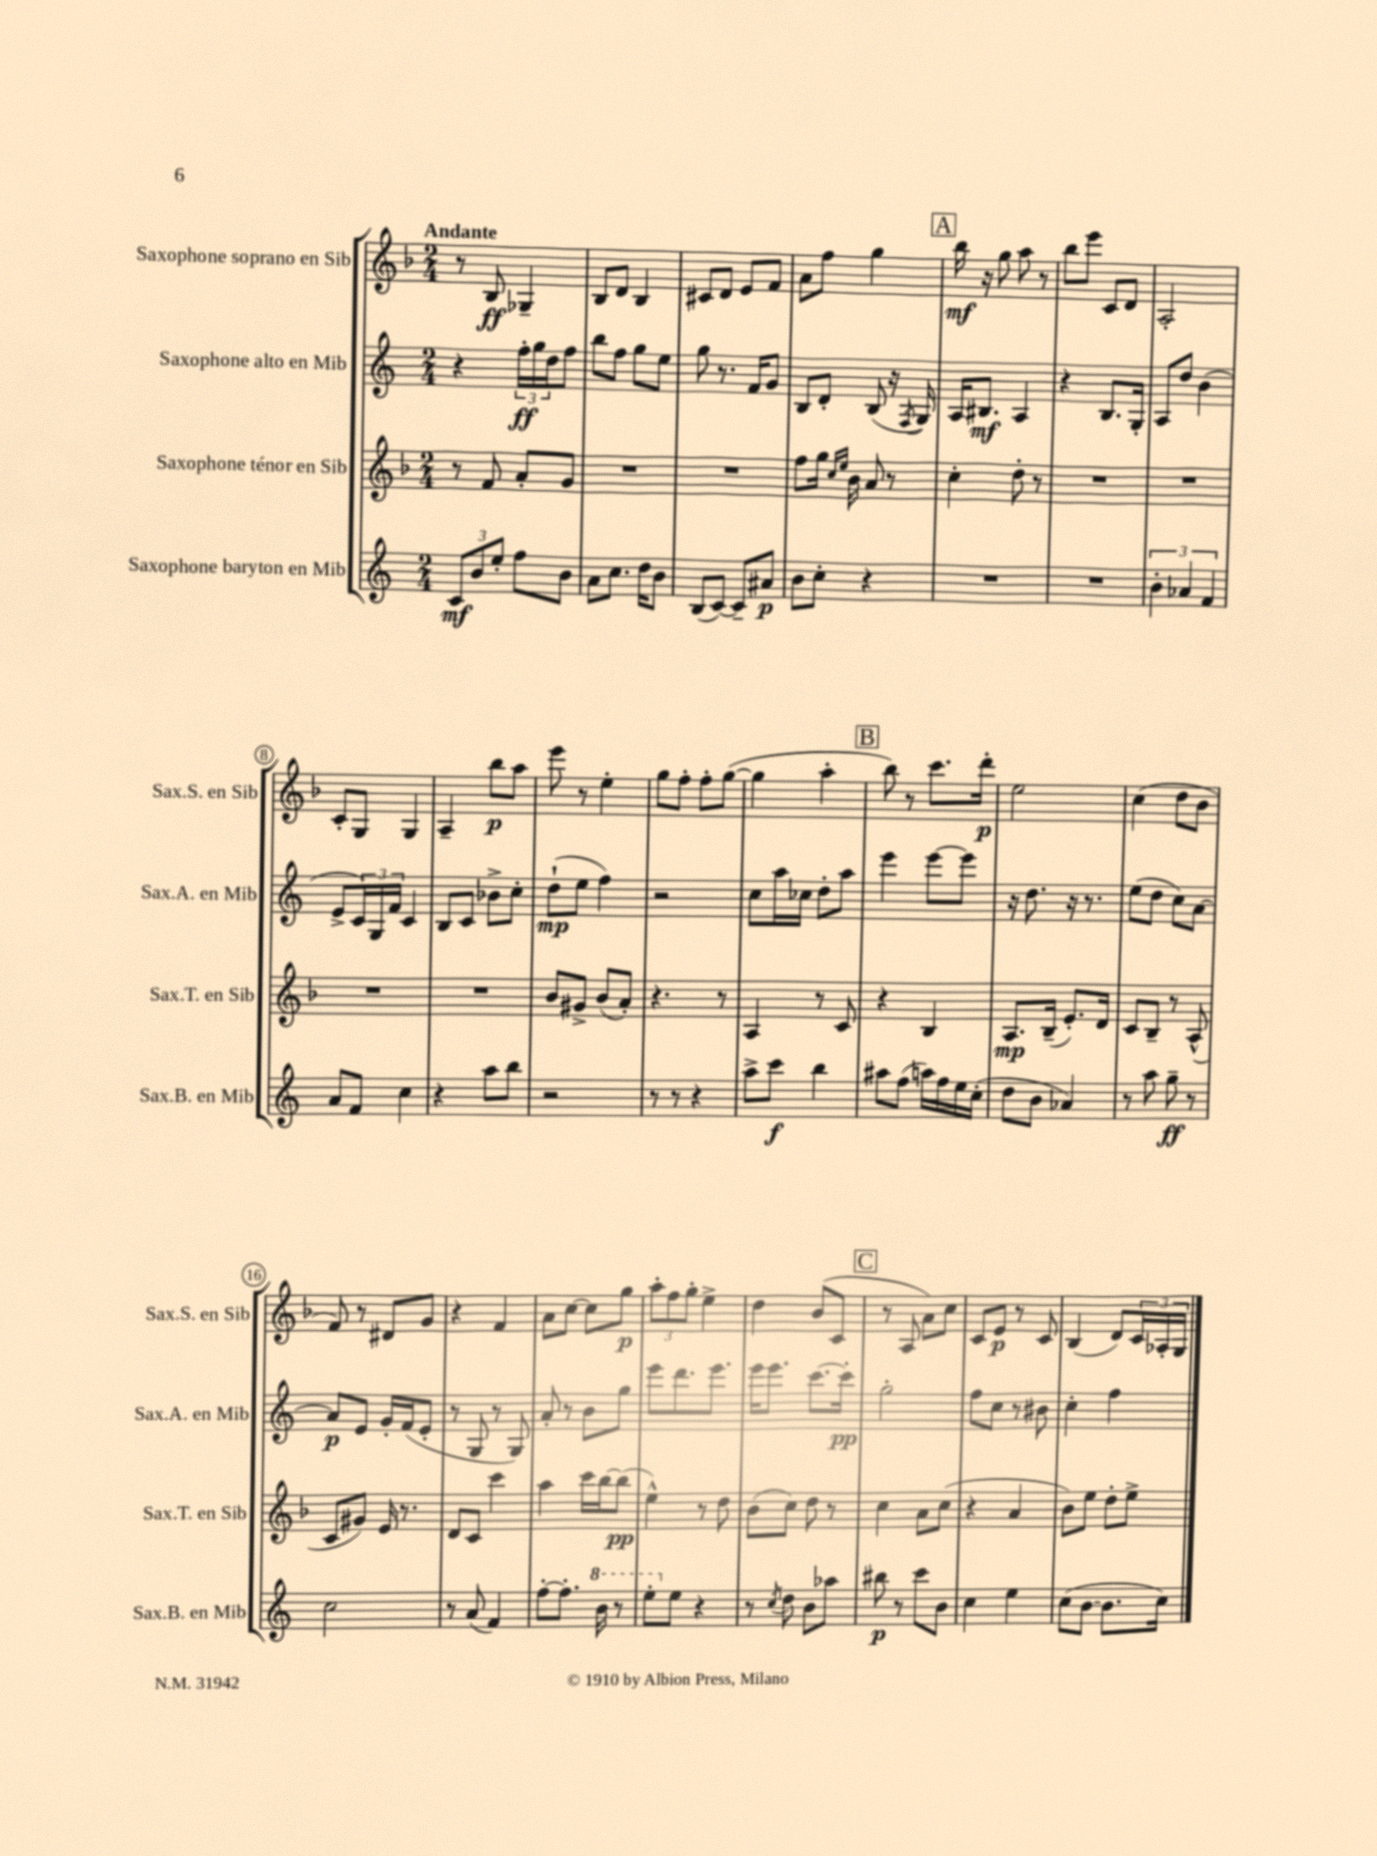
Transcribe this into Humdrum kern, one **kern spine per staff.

**kern	**kern	**kern	**kern
*staff4	*staff3	*staff2	*staff1
*clefG2	*clefG2	*clefG2	*clefG2
*k[]	*k[b-]	*k[]	*k[b-]
*M2/4	*M2/4	*M2/4	*M2/4
12c	8r	4r	8r
12b	.	.	.
.	8f	.	8B-
12ee'	.	.	.
8ff	8a'	24ff'	4G-~
.	.	24gg	.
.	.	24dd	.
8b	8g	8ff	.
=	=	=	=
8a	2r	8bb	8B-
8.cc	.	8ff	8d
.	.	8gg	4B-
16dd	.	.	.
8b	.	8ee	.
=	=	=	=
(8B	2r	8gg	8c#
[8c)	.	8.r	8d
8c~]	.	.	8e
.	.	16f	.
8a#	.	8g	8f
=	=	=	=
8b	8ff	8B	8a
8cc'	16gg	8d'	8ff
.	16qqcc	.	.
.	16qqee	.	.
.	16b-	.	.
4r	8a	(8B	4gg
.	8r	16r	.
.	.	8qF	.
.	.	16G)	.
=	=	=	=
2r	4cc'	16A	16bb-
.	.	8.B#	16r
.	.	.	8gg
.	8dd'	4A	8aa
.	8r	.	8r
=	=	=	=
2r	2r	4r	8bb-
.	.	.	8eee
.	.	8.B	8c
.	.	.	8d
.	.	16G'	.
=	=	=	=
6b'	2r	8A	2A'
.	.	8dd	.
6a-	.	.	.
.	.	(4b	.
6f	.	.	.
=	=	=	=
8a	2r	8e^	8c'
8f	.	24c)	8G
.	.	24G	.
.	.	24f	.
4cc	.	4c	4G
=	=	=	=
4r	2r	8B	4A~
.	.	8c	.
8aa	.	8b-^	8bb-
8bb	.	8cc'	8aa
=	=	=	=
2r	8b-	(8dd`	8eee
.	8g#^	8ee	8r
.	(8b-	4ff)	4ee'
.	8a')	.	.
=	=	=	=
8r	4.r	2r	8gg
8r	.	.	8ff'
4r	.	.	8ff'
.	8r	.	([8gg
=	=	=	=
8aa^	4A	8cc	4gg]
8ccc	.	16aa	.
.	.	16cc-	.
4bb	8r	8dd'	4aa'
.	8c	8aa	.
=	=	=	=
8aa#	4r	4eee	8bb-)
(8ff	.	.	8r
16aa)	4B-	[8eee	8.ccc
16ff	.	.	.
16ee	.	8eee]	.
(16cc'	.	.	16ddd'
=	=	=	=
8dd	8.A	16r	2ee
.	.	8.dd	.
8b	.	.	.
.	(16B-~	.	.
4a-)	8.e')	16r	.
.	.	8.r	.
.	16d	.	.
=	=	=	=
8r	8c	(8ee	(4cc
8aa	8B-~	8dd	.
8gg~	8r	8cc)	8dd
8r	(8A^^	[8a	8b-
=	=	=	=
2cc	8c	8a]	8f)
.	8g#)	8e	8r
.	16e	16g'	8d#
.	8.r	(16f	.
.	.	8e'	8g
=	=	=	=
8r	8d	8r	4r
(8a	8c	8G	.
4f)	4ccc	8r	4f
.	.	8G)	.
=	=	=	=
[8ff'	4aa	8a'	8a
8.ff']	.	8r	[8cc
.	16ccc	8b	8cc]
16bb	[16bb-	.	.
8r	(8bb-]	8gg	8gg
=	=	=	=
8eee'	4ee^^)	8eee	12aa'
.	.	.	12ff
8ee	.	8.ddd	.
.	.	.	12gg'
4r	8r	.	4ee^
.	.	8.eee	.
.	8dd	.	.
=	=	=	=
8r	(8b-	16eee	4dd
.	.	8.eee	.
8qcc	.	.	.
8dd	8cc)	.	.
8b	8dd	[8.ccc	(8b-
8aa-	8r	.	8c
.	.	16ccc']	.
=	=	=	=
8bb#	4cc	2gg'	8r
8r	.	.	8A
8ccc	8a	.	8a)
8b	(8cc	.	8cc
=	=	=	=
4cc	4r	8ff	8c
.	.	8cc	8e
4ee	4a	8r	8r
.	.	8b#	8c
=	=	=	=
(8cc	8b-)	4cc'	(4B-
[8b	8ee	.	.
8.b]	8dd'	4ff	8d)
.	8ee^	.	24c
.	.	.	24A-'
16cc)	.	.	.
.	.	.	24G
==	==	==	==
*-	*-	*-	*-
